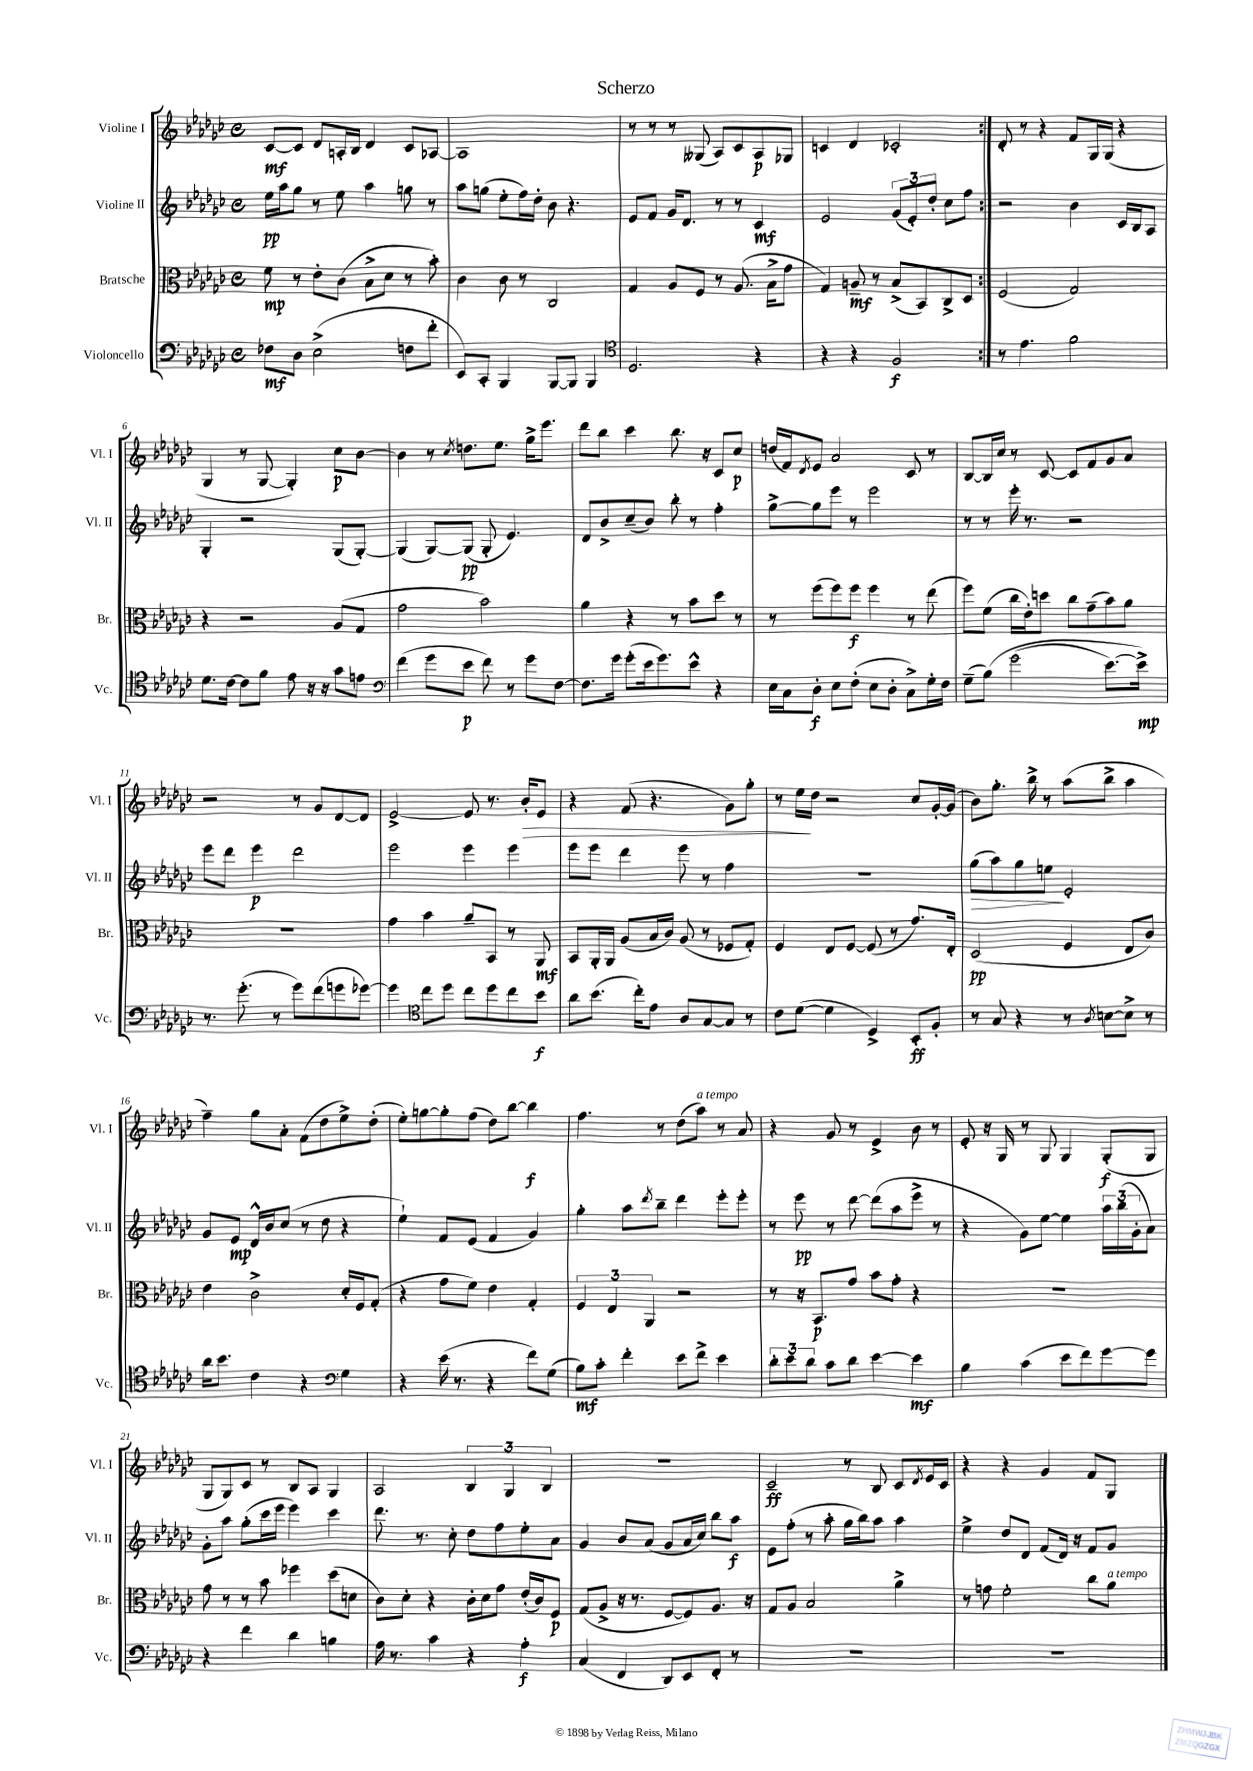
\header { title = "Scherzo" }
<<
\new StaffGroup <<
\new Staff = "s0" \with { instrumentName = "Violine I" shortInstrumentName = "Vl. I" } {
    \clef treble \key ges \major \defaultTimeSignature \time 4/4
    \repeat volta 2 { ces'8~\mf ces'8 des'8 a16-. bes16 des'4 ces'8 aes8~ |
    aes1 |
    r8 r8 r8 geses8( aes8) ces'8 aes8\p ges8 |
    c'4 des'4 ces'2-. | }
    des'8-. r8 r4 f'8 ges16 ges16( r4 |
    ges4 r8 ges8~ ges4-.) ces''8\p bes'8~ |
    bes'4 r8 \acciaccatura { ces''8 } d''8. ees''8. ges''16-> ees'''8. |
    des'''8 bes''8 ces'''4 bes''8. r16 ces'8 ces''8\p |
    d''16( f'16) \acciaccatura { des'8 } ees'8 aes'2 ces'8 r8 |
    bes8~ bes16 ces''16 r8 ces'8~ ces'8 f'8 ges'8 aes'8 |
    r2 r8 ges'8 des'8~ des'8 |
    ees'2~-> ees'8 r8. bes'16-.\> ees'8 |
    r4 f'8( r4. ges'8) ges''8-. |
    r8 ees''16\! des''16 r2 ces''8 ges'16~-. ges'16( |
    bes'8) ges''8.-. bes''16-> r8 aes''8( bes''8-> aes''4 |
    f''4--) ges''8 aes'8-. f'8( des''8 ees''8->) des''8-.( |
    ees''8-.) g''8~ g''8-. f''8( des''8) bes''8~ bes''4\f |
    f''4. r8 des''8( aes''8^\markup { \italic "a tempo" }) r8 aes'8 |
    r4 ges'8 r8 ees'4-> bes'8 r8 |
    ees'8-. r16 ges16 r8 ges8 ges4 ges8-.\f( ges8 |
    ges8 ges8) ces'8 r8 bes8 aes8 ges4 |
    aes2 \tuplet 3/2 { bes4 ges4 bes4 } |
    R1 |
    ces'2--\ff r8 bes8 ces'8 \acciaccatura { des'8 } ees'16 ces'16 |
    r4 r4 ges'4 f'8 ges8 \bar "|." |
}
\new Staff = "s1" \with { instrumentName = "Violine II" shortInstrumentName = "Vl. II" } {
    \clef treble \key ges \major \defaultTimeSignature \time 4/4
    \repeat volta 2 { ees''16\pp aes''16 ges''8 r8 ees''8 aes''4 g''8 r8 |
    aes''8 g''8( ees''8-. f''16) des''16-. bes'8 r4. |
    ees'8 f'8 ges'16 des'8. r8 r8 ces'4\mf |
    ees'2 \tuplet 3/2 { ges'8( ees'8-.) des''8-. } ces''8 f''8 | }
    r2 bes'4 ces'16 bes16 aes8 |
    ges4-. r2 ges8( ges8~-.) |
    ges4( ges8~) ges8\pp( ges8-. ees'4.) |
    des'8 bes'8-> ces''8--( bes'8) bes''8-. r8 f''4-. |
    ges''8~-> ges''8 ees'''8 r8 ees'''2 |
    r8 r8 ees'''16-. r8. r2 |
    ees'''8 des'''8 ees'''4\p des'''2 |
    ees'''2 ees'''4 ees'''4 |
    ees'''8 ees'''8 des'''4 ees'''8 r8 f''4 |
    r1 |
    ges''8\>( aes''8) ges''8 e''8\! ees'2-. |
    ges'8 ees'8\mp des'16-^ bes'16 ces''8( r8 des''8 r4 |
    ees''4-!) f'8 ees'8( f'4 ges'4) |
    ges''4-. aes''8 \acciaccatura { des'''8 } bes''8-- des'''4 ees'''8-. ees'''8-. |
    r8 ees'''8\pp r8 des'''8~ des'''8( aes''8 ees'''8-> r8 |
    r4 ges'8) ees''8~ ees''4 \tuplet 3/2 { aes''16 bes''16( ges'16-. } aes'8) |
    ges'8-. aes''8 ges''8-.( ces'''16 ees'''16 ees'''4) ces'''4 |
    des'''8. r8. ces''8-. des''8 f''8 ees''8-. aes'8 |
    ges'4 bes'8 aes'8( ges'8 aes'16 ces''16) bes''8 aes''8\f |
    ees'8 f''8-.( r8 aes''8-. ges''16 bes''16) aes''8 aes''4 |
    ees''4-> des''8 des'8 f'8( des'16) r16 f'8 ges'8 \bar "|." |
}
\new Staff = "s2" \with { instrumentName = "Bratsche" shortInstrumentName = "Br." } {
    \clef alto \key ges \major \defaultTimeSignature \time 4/4
    \repeat volta 2 { f'8\mp r8 ees'8-. ces'8( bes8-> des'8 r8 bes'8-.) |
    ces'4 ces'8 r8 ces2 |
    ges4 aes8 f8 r8 aes8.( bes16-> ges'8 |
    ges4) a8--\mf r8 bes8->( bes,8) ces8-> des8 | }
    f2( ges2) |
    r4 r2 aes8( ges8 |
    ges'2 bes'2) |
    aes'4 r4 r8 bes'8 des''8 r8 |
    r8 f''8( f''8) f''8\f f''4 r8 ees''8( |
    f''8) f'8( ces''16 ees'16-.) d''8 ces''8 ges'8--( bes'8) aes'8 |
    R1 |
    ges'4 bes'4 aes'8-- bes,8 r8 aes,8\mf |
    bes,8 aes,16-. aes,16 aes8( bes16 ces'16) aes8( r8 fes8 ges8-.) |
    f4 ees8 f8~ f8( r8 ges'8.) ees16-. |
    des2\pp( f4 ees8 ces'8) |
    ees'4 ces'2-> des'16-. f16 ges8-.( |
    r4 ges'8 f'8) ees'4 ges4-. |
    \tuplet 3/2 { f4 ees4 aes,4 } r2 |
    r8 r16 bes,8.\p ges'8 bes'8 ges'8-. r4 |
    R1 |
    ges'8 r8 r8 bes'8 fes''4 des''8( d'8 |
    ces'8) des'8-. r4 ces'16-. des'16 ges'8 ees'16-.( ces'16) f8\p |
    ges8( aes8-> r16 r8. f8~ f8) aes8. r16 |
    ges8 aes8 bes2 aes'4-> |
    r8 g'8 f'2-. ces''8 aes'8^\markup { \italic "a tempo" } \bar "|." |
}
\new Staff = "s3" \with { instrumentName = "Violoncello" shortInstrumentName = "Vc." } {
    \clef bass \key ges \major \defaultTimeSignature \time 4/4
    \repeat volta 2 { fes8\mf des8 ees2->( f8 f'8-. |
    ees,8) ces,8-. bes,,4 bes,,8~ bes,,8 bes,,4 |
    \clef tenor des2. r4 |
    r4 r4 f2\f | }
    r8 ees'4. f'2 |
    des'8. ces'16~ ces'8 f'8 ees'8 r16 r16 ges'8 e'8 |
    \clef bass f'4( ges'8 ees'8\p f'8) r8 ges'8 f8~ |
    f8. ges'16 ges'8-.( ees'16 ges'8.) ees'8-^ r4 |
    ees16 ces16 des8-.\f ees8 f8-.( ees8 des8-. ces8->) ges16-. f16 |
    ges8--( bes8)\( ges'2( ees'8.~) ees'16->\mp\) |
    r8. ges'8.-.( r8 ges'8) f'8( g'8 ges'8~) |
    ges'4 \clef tenor ces''8 des''8 ces''8 des''8 ces''8 bes'8\f |
    aes'8 bes'8.( ces''16-.) ees'8 aes8 ges8~ ges8 r8 |
    ces'8 des'8~( des'4 des4->) bes,8-.\ff f8-. |
    r8 ges8 r4 r8 \acciaccatura { aes8 } b8~ b8-> r8 |
    aes'16 bes'8. ces'4 r4 \clef bass ges4 |
    r4 ees'16( r8. r4 f'8) ges8( |
    bes8\mf) ces'8-. f'4-. ees'8 f'8-> ees'4 |
    \tuplet 3/2 { des'8-. ees'8 des'8 } ces'8 des'8 ees'4~ ees'4\mf |
    bes4 ces'4( ees'8 f'8) ges'8~ ges'8 |
    r4 f'4 des'4 b4 |
    aes16 r8. ces'4 r4 aes4-.\f |
    ces4( f,4 des,8) ees,8 f,8-. r8 |
    R1 |
    R1 \bar "|." |
}
>>
>>
